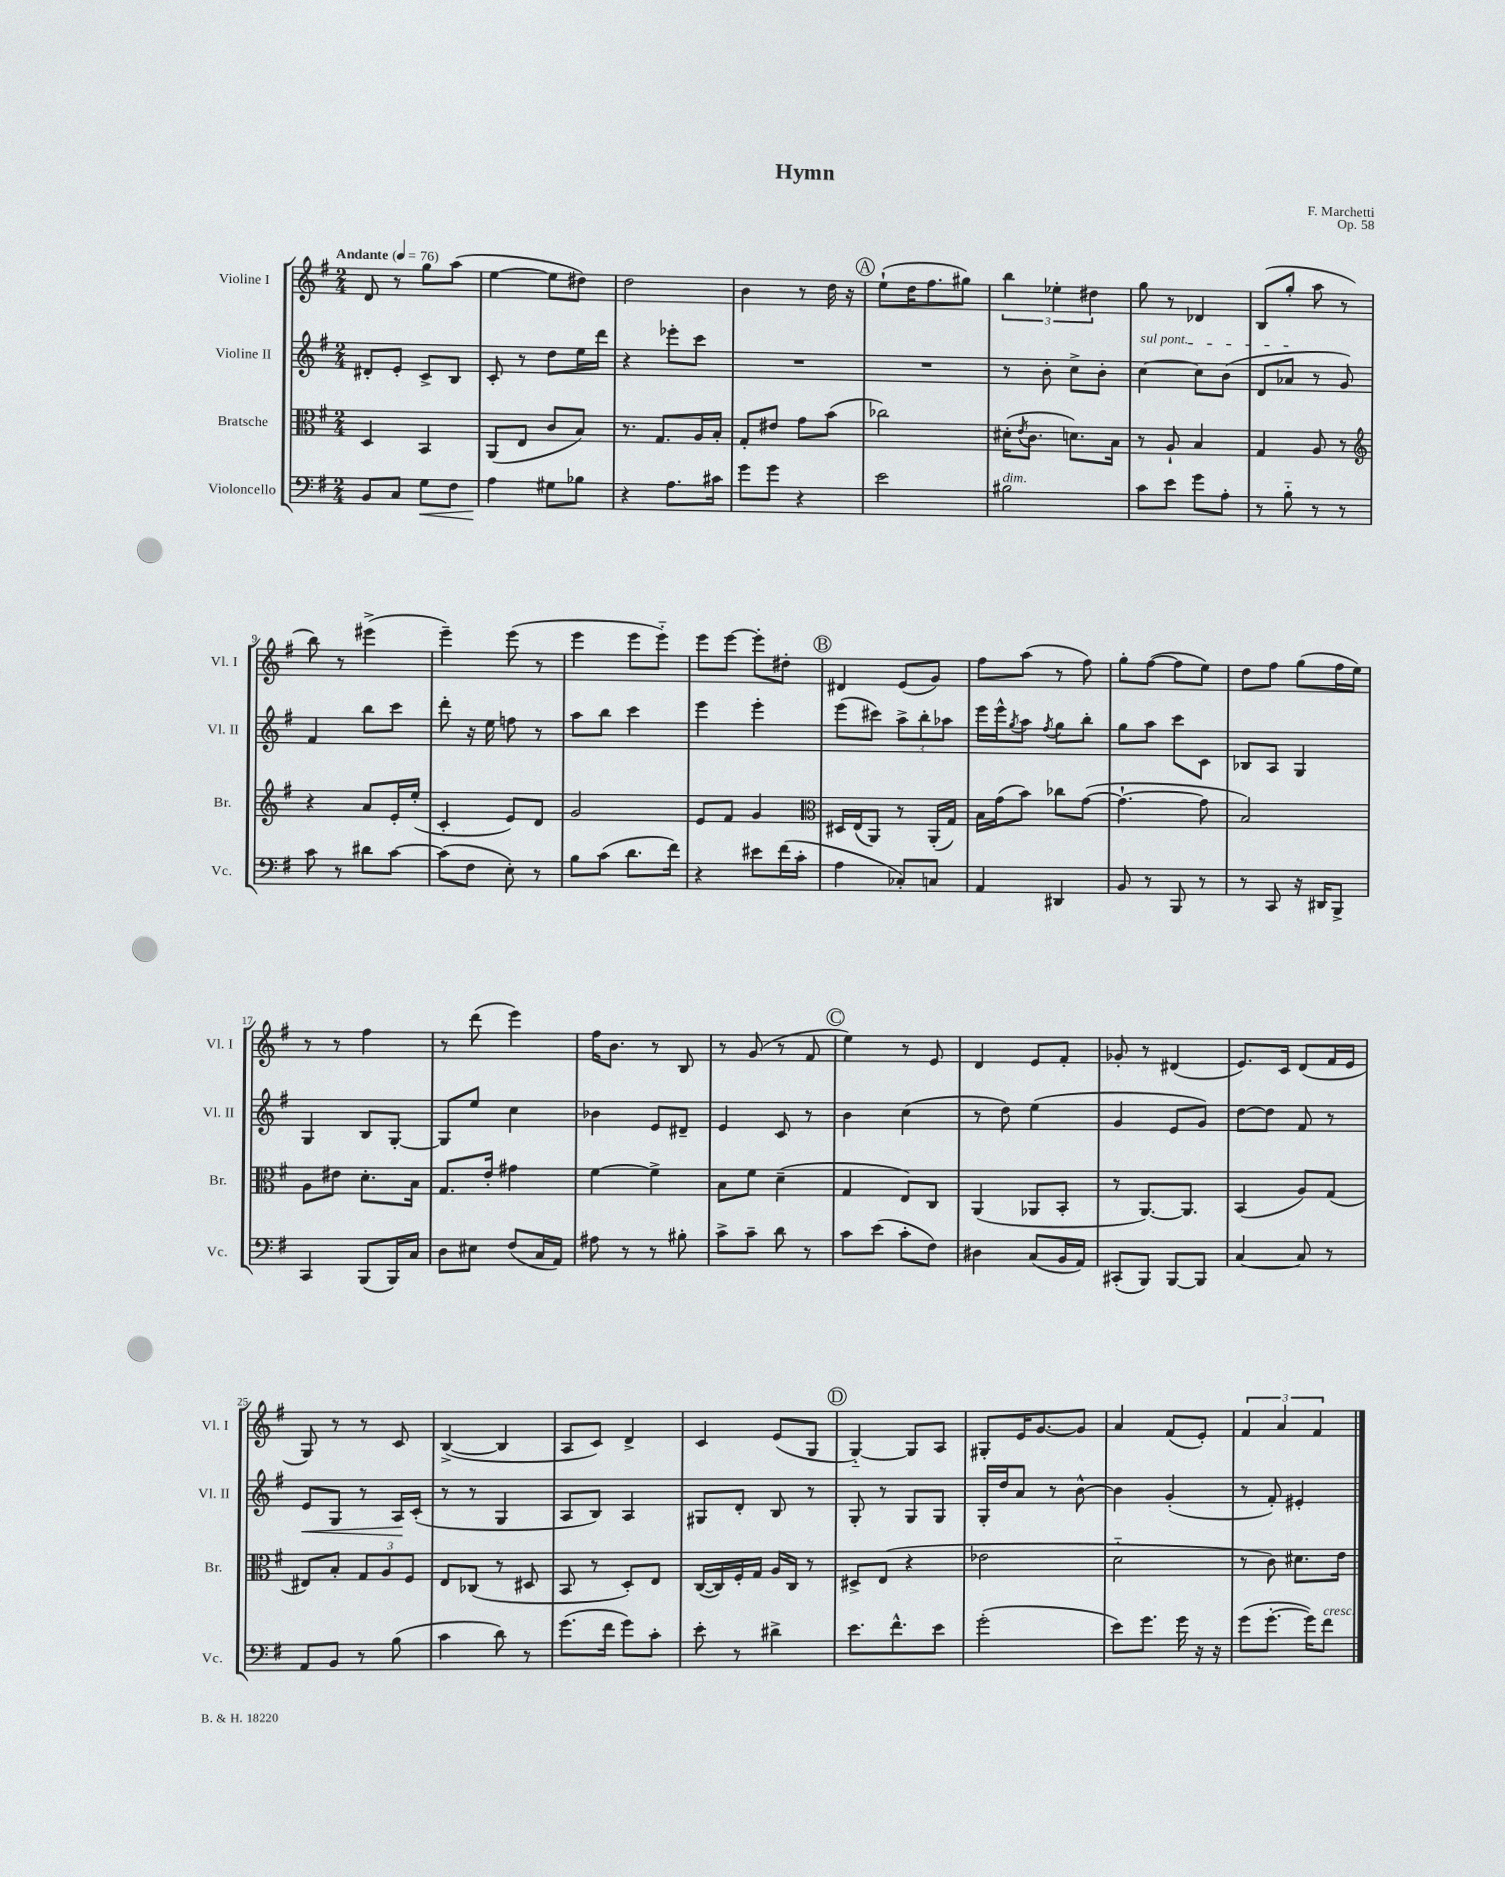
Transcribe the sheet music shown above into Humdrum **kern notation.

**kern	**kern	**kern	**kern
*staff4	*staff3	*staff2	*staff1
*clefF4	*clefC3	*clefG2	*clefG2
*k[f#]	*k[f#]	*k[f#]	*k[f#]
*M2/4	*M2/4	*M2/4	*M2/4
*MM76	*MM76	*MM76	*MM76
8BB/L	4D/	8d#'/L	8d/
8C/J	.	8e'/J	8r
8G\L	4BB/	8c^/L	8gg\L
8F#\J	.	8B/J	(8aa\J
=	=	=	=
4A\	(8AA/L	8c'/	[4ee\
.	8E/J	8r	.
8G#\L	8c/L	8dd\L	8ee\]L
8B-\J	8B/J)	16ee\L	8dd#\J)
.	.	16ddd\JJ	.
=	=	=	=
4r	8.r	4r	2dd\
.	8.G/L	.	.
8.A\L	.	8eee-'\L	.
.	16A/L	8ccc\J	.
16c#\Jk	16B'/JJ	.	.
=	=	=	=
8g\L	8G'/L	2r	4b\
8g\J	8e#/J	.	.
4r	8g\L	.	8r
.	(8b\J	.	16dd\
.	.	.	16r
=	=	=	=
2e\	2cc-\)	2r	(8ee`\L
.	.	.	16dd\K
.	.	.	8.ff#\
.	.	.	8gg#\J)
=	=	=	=
2B#\	(16d#'\LK	8r	6bb\
.	8qe/	.	.
.	8.c\J	.	.
.	.	8b'\	.
.	.	.	6ee-'\
.	8.d\L)	8cc^\L	.
.	.	.	6dd#\
.	.	8b'\J	.
.	16B\Jk	.	.
=	=	=	=
8c\L	8r	[4cc\	8gg\
8e\J	8A`/	.	8r
8g\L	4B/	8cc\]L	4d-/
8A'\J	.	(8b\J	.
=	=	=	=
8r	4G/	8d/L	(8B/L
8B'~\	.	8a-/J	8gg'/J
8r	8A/	8r	8aa\
8r	8r	8g/)	8r
=	=	=	=
*	*clefG2	*	*
8c\	4r	4f#/	8bb\)
8r	.	.	8r
8d#\L	8a/L	8bb\L	(4eee#^\
[8c\J	16e'/L	8ccc\J	.
.	(16ee'/JJ	.	.
=	=	=	=
(8c\]L	4c'/	8ddd'\	4eee~\)
8F#\J	.	16r	.
.	.	16ee\	.
8E'\)	8e/L)	8ff\	(8eee\
8r	8d/J	8r	8r
=	=	=	=
8B\L	2g/	8aa\L	4eee\
(8c\J	.	8bb\J	.
8.d\L	.	4ccc\	8eee\L
.	.	.	8eee'~\J)
16f#\Jk)	.	.	.
=	=	=	=
4r	8e/L	4eee\	8eee\L
.	8f#/J	.	[8eee\J
8e#\L	4g/	4eee'\	8eee'\]L
(16f#\L	.	.	8dd#'\J
16c'\JJ	.	.	.
=	=	=	=
*	*clefC3	*	*
4A\	16D#/LL	(8eee\L	4d#/
.	(16E/J	.	.
.	8AA/J)	8ccc#\J)	.
8C-'/L)	8r	12aa^\L	(8e/L
.	.	12bb'\	.
8C/J	(16AA'/LL	.	8g/J)
.	.	12aa-\J	.
.	16G/JJ)	.	.
=	=	=	=
4AA/	16B\LL	16eee\LL	8ff#\L
.	(16g\J	16eee^^\J	.
.	.	8qgg/	.
.	8b\J)	8aa\J	(8aa\J
.	.	8qff#/	.
4DD#/	8cc-\L	8gg\L	8r
.	([8g\J	8bb'\J	8ff#\)
=	=	=	=
8BB/	4.g`\_	8gg\L	8gg'\L
8r	.	8aa\J	([8ff#\J
8BBB/	.	8ccc\L	8ff#\]L
8r	8g\]	8c\J	8ee\J)
=	=	=	=
8r	2B/)	8B-/L	8dd\L
8CC/	.	8A/J	8ff#\J
16r	.	4G/	(8gg\L
16DD#/LK	.	.	.
8BBB^/J	.	.	16ff#\L
.	.	.	16ee\JJ)
=	=	=	=
4CC/	8A\L	4G/	8r
.	8e#\J	.	8r
(8BBB/L	8.d'\L	8B/L	4ff#\
16BBB/L)	.	[8G'/J	.
16C/JJ	16B\Jk	.	.
=	=	=	=
8D\L	8.G/L	8G/]L	8r
8E#\J	.	8ee/J	(8ddd\
.	16e'/Jk	.	.
(8F#/L	4g#\	4cc\	4eee\)
16C/L	.	.	.
16AA/JJ)	.	.	.
=	=	=	=
8A#\	[4f#\	4b-\	16ff#\LK
.	.	.	8.b\J
8r	.	.	.
8r	4f#^\]	8e/L	8r
8B#'\	.	8d#~/J	8B/
=	=	=	=
8c^\L	8B\L	4e/	8r
8c~\J	8f#\J	.	(8g/
8d\	(4d~\	8c/	8r
8r	.	8r	8f#/
=	=	=	=
8c\L	4G/	4b\	4ee\)
(8e\J	.	.	.
8c'\L	8E/L)	(4cc\	8r
8F#\J)	8C/J	.	8e/
=	=	=	=
4D#\	(4AA/	8r	4d/
.	.	8dd\)	.
(8C/L	8AA-/L	(4ee\	8e/L
16BB/L	8BB'/J	.	8f#'/J
16AA/JJ)	.	.	.
=	=	=	=
(8CC#'/L	8r	4g/	8g-'/
8BBB/J)	[8.AA/L)	.	8r
[8BBB/L	.	8e/L	(4d#/
.	8.AA/]J	.	.
8BBB/]J	.	8g/J)	.
=	=	=	=
[4C/	(4BB/	[8dd\L	8.e/L)
.	.	8dd\]J	.
.	.	.	16c/Jk
8C/]	8A/L)	8f#/	(8d/L
8r	(8G/J	8r	16f#/L
.	.	.	16e/JJ
=	=	=	=
8AA/L	8E#/L)	8e/L	8G/)
8BB/J	8B'/J	8G/J	8r
8r	12G/L	8r	8r
.	12A/	.	.
(8B\	.	16A/LL	8c/
.	12F#/J	.	.
.	.	(16c'/JJ	.
=	=	=	=
4c\	8E/L	8r	([4B^/
.	(8C-/J	8r	.
8d\)	8r	4G/	4B/]
8r	8D#/	.	.
=	=	=	=
(8.g\L	8BB/	8A/L	8A/L
.	8r	8B/J)	8c/J)
16f#\Jk	.	.	.
8g\L)	8D'/L)	4A/	4d^/
8c'\J	8E/J	.	.
=	=	=	=
8e'\	([16C/LL	8G#/L	4c/
.	16C/])	.	.
8r	16F#'/	8d'/J	.
.	16G/JJ	.	.
4d#^\	16A/LL	8B/	(8e/L
.	16C/JJ	.	.
.	8r	8r	8G/J
=	=	=	=
8.e\L	8D#^/L	8G'/	[4G'~/)
.	(8E/J	8r	.
8.f#^^\	.	.	.
.	4r	8G/L	8G/]L
8e\J	.	8G/J	8A/J
=	=	=	=
(2g'\	2e-\	16G'/LL	8G#'/L
.	.	16dd/J	.
.	.	8a/J	16e/K
.	.	.	[8.g/
.	.	8r	.
.	.	[8b^^\	8g/]J
=	=	=	=
8e\L)	2d'~\	4b\]	4a/
8.g\J	.	.	.
.	.	(4g'/	(8f#/L
16g\	.	.	.
16r	.	.	8e'/J)
16r	.	.	.
=	=	=	=
(8g\L	8r	8r	6f#/
[8.g'\J	8c\)	8f#'/)	.
.	.	.	6a/
.	8.d#\L	4e#'/	.
16g\]LK)	.	.	.
.	.	.	6f#/
8f#\J	.	.	.
.	16e\Jk	.	.
==	==	==	==
*-	*-	*-	*-
